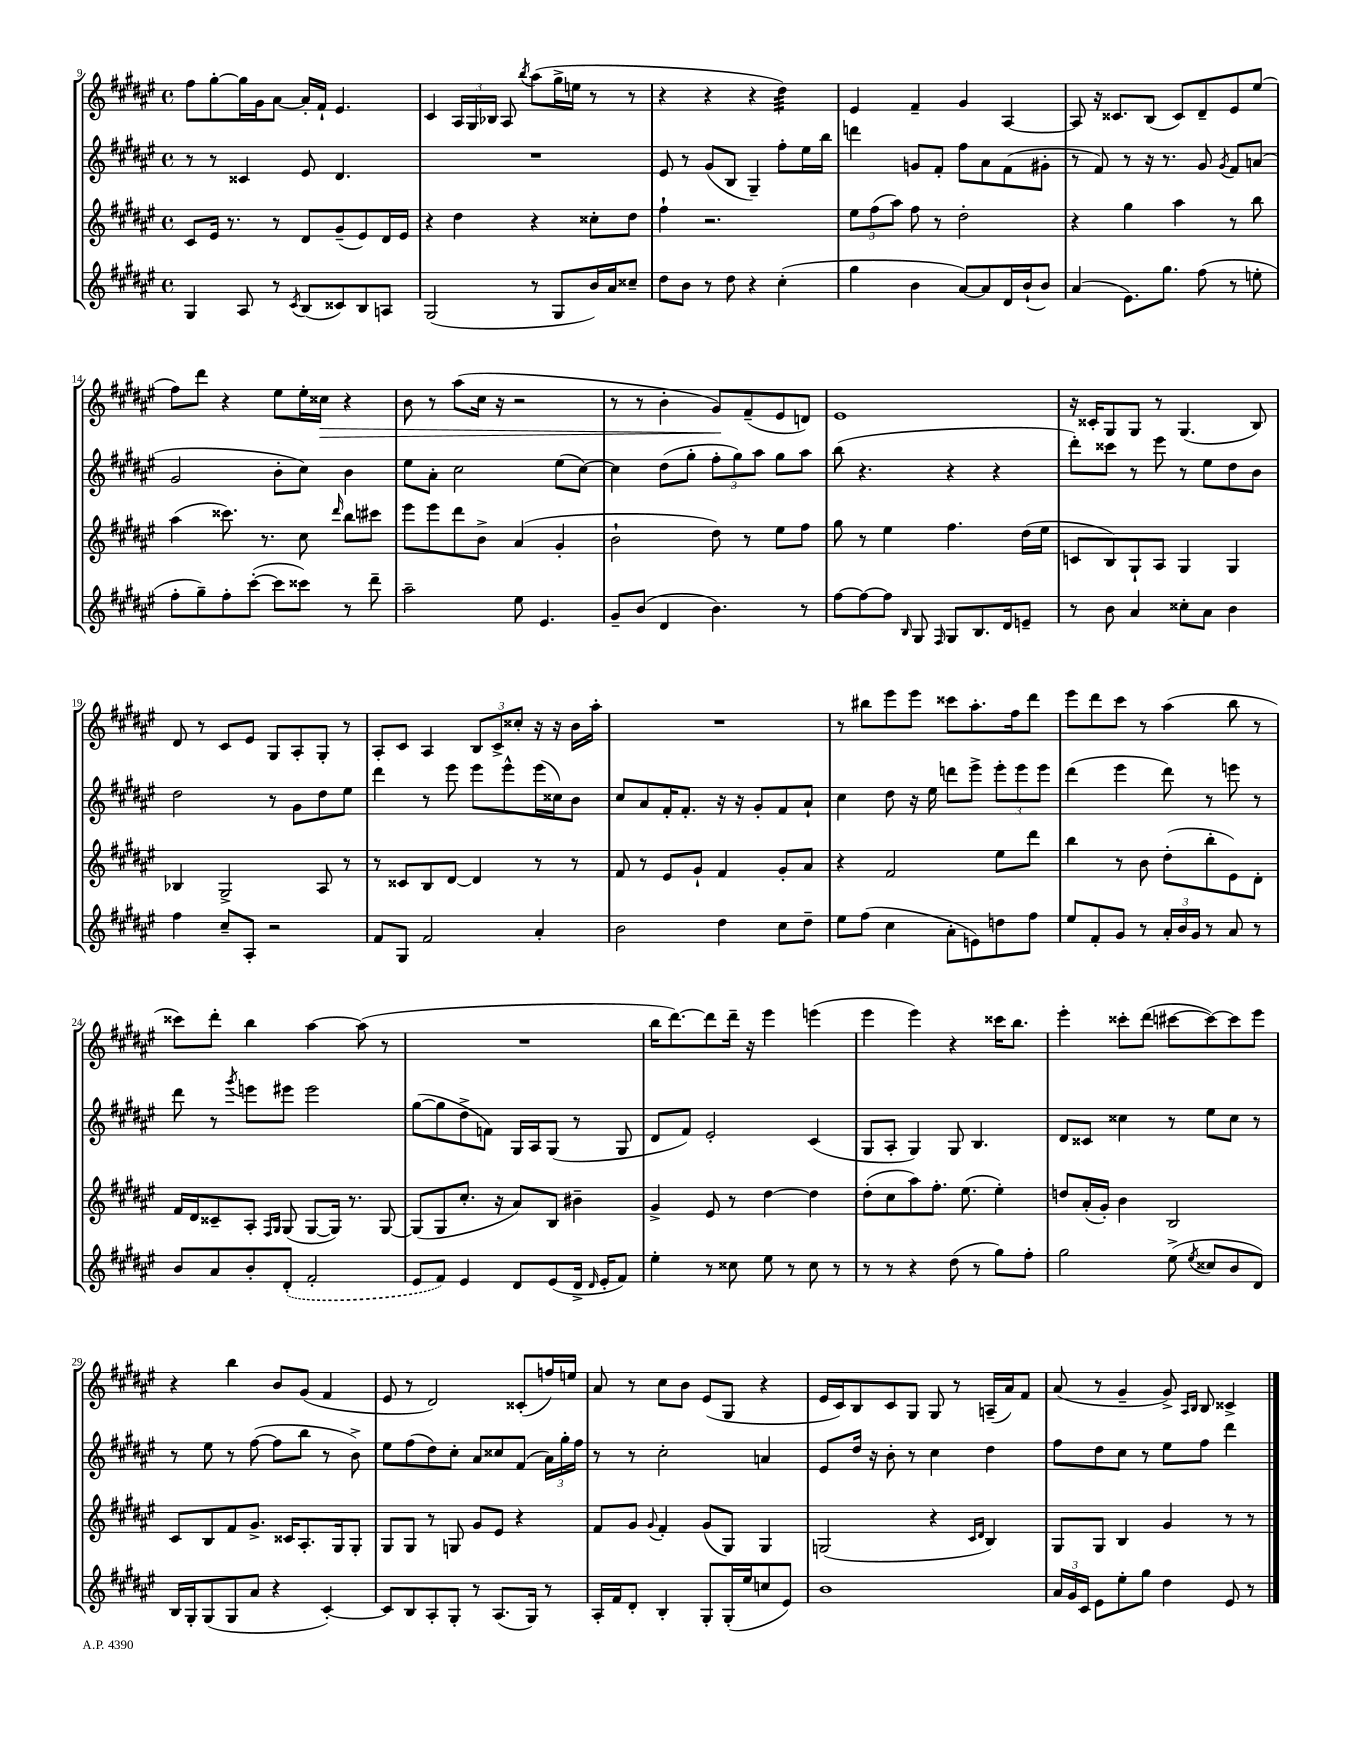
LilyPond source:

<<
\new StaffGroup <<
\new Staff = "s0" {
    \clef treble \key fis \major \defaultTimeSignature \time 4/4
    \autoBeamOff fis''8[ gis''8~-. gis''16 gis'16 ais'8]~ ais'16[-. fis'16]-! eis'4. |
    cis'4 \tuplet 3/2 { ais16[ gis16 bes16] } ais8 \acciaccatura { b''8 } ais''8[( gis''16-> e''16] r8 r8 |
    r4 r4 r4 dis''4:32) |
    eis'4 fis'4-- gis'4 ais4~ |
    ais8 r16 cisis'8.[ b8]( cisis'8[) dis'8-- eis'8 eis''8]( |
    fis''8[) dis'''8] r4 eis''8[ eis''16-. cisis''16]\> r4 |
    b'8 r8 ais''8[( cis''16] r16 r2 |
    r8 r8 b'4-. gis'8[\!) fis'8--( eis'8 d'8]) |
    eis'1 |
    r16 cisis'16[-. gis8 gis8] r8 gis4.( b8) |
    dis'8 r8 cis'8[ eis'8] gis8[ ais8-. gis8]-. r8 |
    ais8[-. cis'8] ais4 \tuplet 3/2 { b8[ cis'8-> cisis''8]-. } r16 r16 b'16[ ais''16]-. |
    R1 |
    r8 bis''8[ eis'''8 eis'''8] cisis'''8[ ais''8.-. fis''16 dis'''8] |
    eis'''8[ dis'''8 cis'''8] r8 ais''4( b''8 r8 |
    cisis'''8[) dis'''8]-. b''4 ais''4~ ais''8( r8 |
    R1 |
    b''16[ dis'''8.~) dis'''8 dis'''16]-- r16 eis'''4 e'''4( |
    eis'''4 eis'''4) r4 cisis'''16[ b''8.] |
    eis'''4-. cisis'''8[-. dis'''8]( cis'''8[~ cis'''8~) cis'''8 eis'''8] |
    r4 b''4 b'8[ gis'8]( fis'4 |
    eis'8 r8 dis'2) cisis'8[-.( f''16) e''16] |
    ais'8 r8 cis''8[ b'8] eis'8[( gis8] r4 |
    eis'16[ cis'16) b8 cis'8 gis8] gis8 r8 a16[--( ais'16) fis'8] |
    ais'8( r8 gis'4-- gis'8->) \grace { ais16[ b16] } b8 cisis'4-> \bar "|." |
}
\new Staff = "s1" {
    \clef treble \key fis \major \defaultTimeSignature \time 4/4
    \autoBeamOff r8 r8 cisis'4 eis'8 dis'4. |
    R1 |
    eis'8 r8 gis'8[( b8] gis4--) fis''8[-. eis''16 b''16] |
    d'''4 g'8[ fis'8]-. fis''8[ ais'8 fis'8( gis'8]-. |
    r8 fis'8) r8 r16 r8. gis'8 \acciaccatura { gis'8 } fis'8[ a'8]( |
    gis'2 b'8[-. cis''8]) b'4 |
    eis''8[ ais'8]-. cis''2 eis''8[( cis''8]~) |
    cis''4 dis''8[( gis''8]-. \tuplet 3/2 { fis''8[-. gis''8) ais''8] } gis''8[ ais''8] |
    b''8( r4. r4 r4 |
    dis'''8[-.) cisis'''8] r8 eis'''8 r8 eis''8[ dis''8 b'8] |
    dis''2 r8 gis'8[ dis''8 eis''8] |
    dis'''4 r8 eis'''8 eis'''8[ eis'''8-^ eis'''16( cisis''16) b'8] |
    cis''8[ ais'8 fis'16-. fis'8.]-. r16 r16 gis'8[-. fis'8 ais'8]-! |
    cis''4 dis''8 r16 eis''16 d'''8[ eis'''8]-> \tuplet 3/2 { eis'''8[-. eis'''8 eis'''8] } |
    dis'''4( eis'''4 dis'''8) r8 e'''8 r8 |
    dis'''8 r8 \acciaccatura { gis'''8 } e'''8[ eis'''8] eis'''2 |
    gis''8[~( gis''8 dis''8-> f'8]) gis16[ ais16 gis8]( r8 gis8 |
    dis'8[ fis'8]) eis'2-. cis'4( |
    gis8[ ais8]-. gis4) gis8 b4. |
    dis'8[ cisis'8] cisis''4 r8 eis''8[ cisis''8] r8 |
    r8 eis''8 r8 fis''8~( fis''8[ b''8] r8 b'8->) |
    eis''8[ fis''8( dis''8) cis''8]-. ais'8[ cisis''8 fis'8]( \tuplet 3/2 { ais'16[) gis''16-. fis''16] } |
    r8 r8 cis''2-. a'4 |
    eis'8[ dis''16] r16 b'8-. r8 cis''4 dis''4 |
    fis''8[ dis''8 cis''8] r8 eis''8[ fis''8] dis'''4 \bar "|." |
}
\new Staff = "s2" {
    \clef treble \key fis \major \defaultTimeSignature \time 4/4
    \autoBeamOff cis'8[ eis'16] r8. r8 dis'8[ gis'8--( eis'8) dis'16 eis'16] |
    r4 dis''4 r4 cisis''8[-. dis''8] |
    fis''4-! r2. |
    \tuplet 3/2 { eis''8[ fis''8( ais''8]) } fis''8 r8 dis''2-. |
    r4 gis''4 ais''4 r8 b''8 |
    ais''4( cisis'''8.) r8. cis''8 \grace { dis'''16 } b''8[ cis'''8] |
    eis'''8[ eis'''8 dis'''8 b'8]-> ais'4( gis'4-. |
    b'2-! dis''8) r8 eis''8[ fis''8] |
    gis''8 r8 eis''4 fis''4. dis''16[( eis''16] |
    c'8[ b8) gis8-! ais8] gis4 gis4 |
    bes4 gis2-> ais8 r8 |
    r8 cisis'8[ b8 dis'8]~ dis'4 r8 r8 |
    fis'8 r8 eis'8[ gis'8]-! fis'4 gis'8[-. ais'8] |
    r4 fis'2 eis''8[ dis'''8] |
    b''4 r8 b'8 dis''8[-.( b''8-. eis'8) dis'8]-. |
    fis'16[ dis'16 cisis'8-- ais8]-. \grace { fis16[ gis16] } gis8( gis8[~ gis16]) r8. gis8~ |
    gis8[( gis8 cis''8.]-. r16 ais'8[) b8] bis'4-- |
    gis'4-> eis'8 r8 dis''4~ dis''4 |
    dis''8[-.( cis''8 ais''8) fis''8.]-. eis''8.( eis''4-.) |
    d''8[ ais'16-.( gis'16]-.) b'4 b2 |
    cis'8[ b8 fis'8 gis'8.]-> cisis'16[ ais8.-. gis16 gis8]-. |
    gis8[ gis8] r8 g8 gis'8[ eis'8] r4 |
    fis'8[ gis'8] \appoggiatura { gis'8 } fis'4-. gis'8[( gis8]) gis4 |
    g2( r4 \grace { cis'16[ dis'16] } b4) |
    gis8[ gis8] b4 gis'4 r8 r8 \bar "|." |
}
\new Staff = "s3" {
    \clef treble \key fis \major \defaultTimeSignature \time 4/4
    \autoBeamOff gis4 ais8 r8 \acciaccatura { cis'8 } b8[( cisis'8) b8 a8] |
    gis2( r8 gis8[ b'16) ais'16 cisis''8]-- |
    dis''8[ b'8] r8 dis''8 r4 cis''4-.( |
    gis''4 b'4 ais'8[~) ais'8 dis'16 b'16-!( b'8]) |
    ais'4( eis'8.[) gis''8.] fis''8( r8 e''8-. |
    fis''8[-. gis''8--) fis''8-. cis'''8]~-.( cis'''8[ cisis'''8]) r8 dis'''8-- |
    ais''2-- eis''8 eis'4. |
    gis'8[-- b'8]( dis'4 b'4.) r8 |
    fis''8[~ fis''8~ fis''8] \grace { b16 } gis8 \grace { fis16 } gis8[ b8. dis'16 e'8]-- |
    r8 b'8 ais'4 cisis''8[-. ais'8] b'4 |
    fis''4 cis''8[-- ais8]-. r2 |
    fis'8[ gis8] fis'2 ais'4-. |
    b'2 dis''4 cis''8[ dis''8]-- |
    eis''8[ fis''8]( cis''4 ais'8[-. e'8) d''8 fis''8] |
    eis''8[ fis'8-. gis'8] r8 \tuplet 3/2 { ais'16[-. b'16 gis'16] } r8 ais'8 r8 |
    b'8[ ais'8 b'8-. \once \slurDashed dis'8]-.( fis'2-. |
    eis'8[ fis'8]) eis'4 dis'8[ eis'8( dis'16]-> \grace { dis'16 } eis'16[-. fis'8]) |
    eis''4-. r8 cisis''8 eis''8 r8 cisis''8 r8 |
    r8 r8 r4 dis''8( r8 gis''8[) fis''8]-. |
    gis''2 eis''8->( \acciaccatura { eis''8 } cisis''8[ b'8 dis'8]) |
    b16[ gis16-. gis8( gis8 ais'8] r4 cis'4~-.) |
    cis'8[ b8 ais8-. gis8]-. r8 ais8.[( gis16]) r8 |
    ais16[-. fis'16 dis'8]-. b4-. gis8[-. gis16-.( eis''16 c''8 eis'8]) |
    b'1 |
    \tuplet 3/2 { ais'16[ gis'16 cis'16] } eis'8[ eis''8-. gis''8] dis''4 eis'8 r8 \bar "|." |
}
>>
>>
\layout { \context { \Score currentBarNumber = #9 } }
